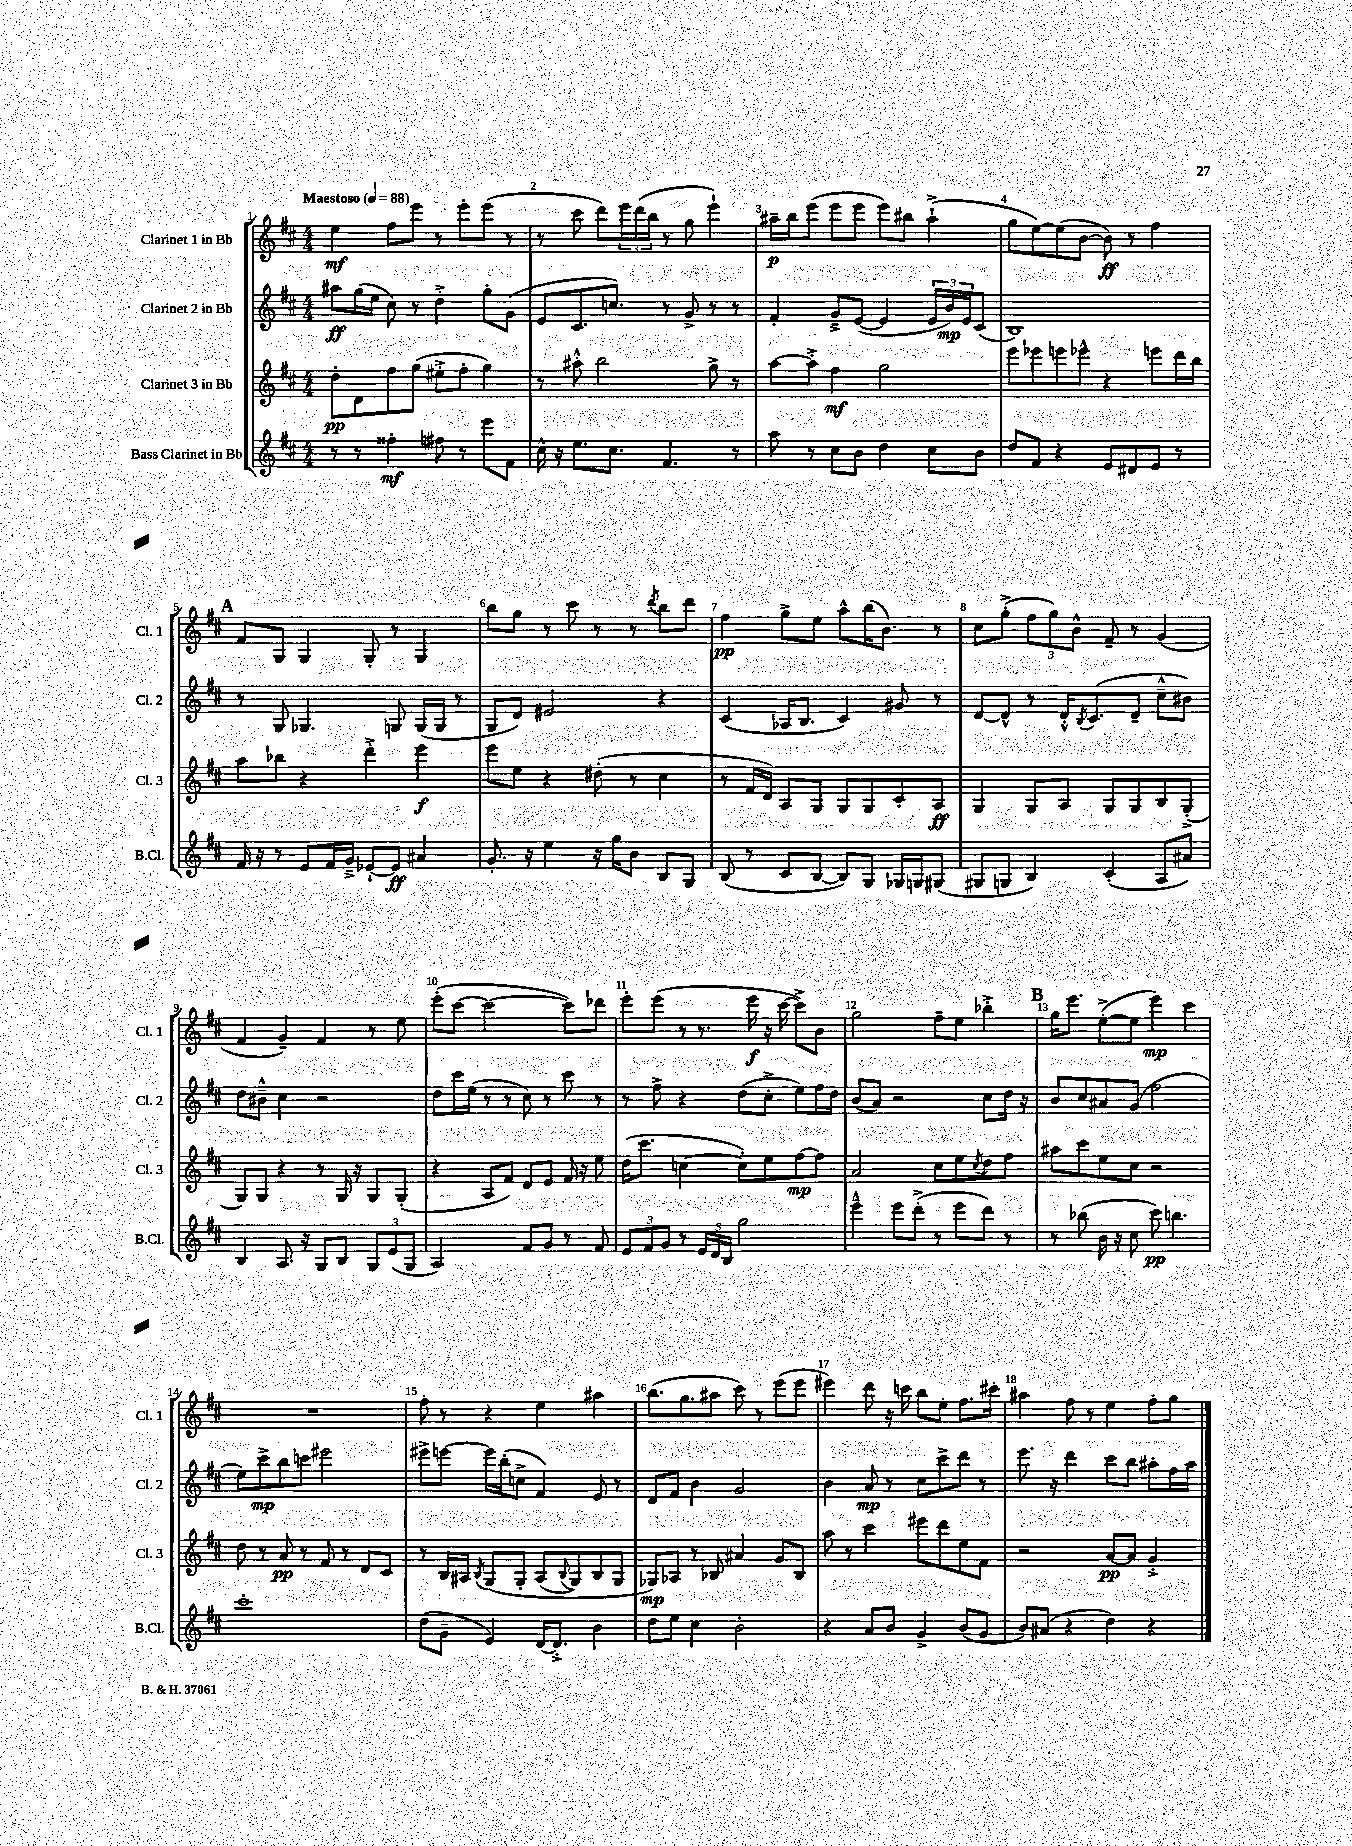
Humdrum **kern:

**kern	**dynam	**kern	**dynam	**kern	**dynam	**kern	**dynam
*part4	*part4	*part3	*part3	*part2	*part2	*part1	*part1
*staff4	*staff4	*staff3	*staff3	*staff2	*staff2	*staff1	*staff1
*I"Bass Clarinet in Bb	*	*I"Clarinet 3 in Bb	*	*I"Clarinet 2 in Bb	*	*I"Clarinet 1 in Bb	*
*I'B.Cl.	*	*I'Cl. 3	*	*I'Cl. 2	*	*I'Cl. 1	*
*clefG2	*	*clefG2	*	*clefG2	*	*clefG2	*
*k[f#c#]	*	*k[f#c#]	*	*k[f#c#]	*	*k[f#c#]	*
*M4/4	*	*M4/4	*	*M4/4	*	*M4/4	*
*MM88	*	*MM88	*	*MM88	*	*MM88	*
=1	=1	=1	=1	=1	=1	=1	=1
!	!	!	!	!	!	!LO:TX:a:B:t=Maestoso	!
8r	.	8dd'\L	pp	8aa#X\L	ff	4ee\	mf
8r	.	8d\	.	(16gg\L	.	.	.
.	.	.	.	16ee\JJ	.	.	.
4ff##X'\	mf	8ff#\	.	8cc#\)	.	8ff#\L	.
.	.	(8gg\J	.	8r	.	8eee\J	.
8ff#X\	.	8ee#X'^\L	.	4dd'^\	.	8r	.
8r	.	8ff#'\J	.	.	.	8eee'\L	.
8eee\L	.	4gg\)	.	8gg'\L	.	(8eee\J	.
8f#\J	.	.	.	(8g\J	.	8r	.
=2	=2	=2	=2	=2	=2	=2	=2
16cc#^^\	.	8r	.	8e/L	.	8r	.
16r	.	.	.	.	.	.	.
8.ee\L	.	8aa#X'^^\	.	8.c#/	.	8ccc#\	.
.	.	2bb\	.	.	.	8ddd\L)	.
8.cc#\J	.	.	.	8.ccn/J)	.	.	.
.	.	.	.	.	.	24eee\L	.
.	.	.	.	.	.	(24ddd\	.
.	.	.	.	.	.	24bb\JJ	.
4.f#/	.	.	.	8r	.	8r	.
.	.	.	.	8g^/	.	8gg\	.
.	.	8gg^\	.	8r	.	4eee`\)	.
8r	.	8r	.	8r	.	.	.
=3	=3	=3	=3	=3	=3	=3	=3
8aa\	.	[8aa\L	.	4f#'/	.	16aa#X~\LL	p
.	.	.	.	.	.	16bb\J	.
8r	.	8aa'^\J]	.	.	.	(8eee\J	.
8cc#\L	.	4ff#\	mf	8g~^/L	.	8eee\L	.
8b\J	.	.	.	([8e/J	.	8eee\J	.
4dd\	.	2gg\	.	4e/]	.	8eee\L)	.
.	.	.	.	.	.	8bb#X\J	.
8cc#\L	.	.	.	24e/LL	.	(4aa#`^\	.
.	.	.	.	24b/)	mp	.	.
.	.	.	.	24e/J	.	.	.
8b\J	.	.	.	(8c#/J	.	.	.
=4	=4	=4	=4	=4	=4	=4	=4
8dd/L	.	8eee\L	.	1B)	.	8gg\L	.
8f#/J	.	8eee-X\	.	.	.	[8ee\)	.
4r	.	8eeen\	.	.	.	(8ee\]	.
.	.	8eee-X^^\J	.	.	.	[8b\J	.
8e/L	.	4r	.	.	.	8b\])	ff
8d#X/	.	.	.	.	.	8r	.
8e/J	.	8eeen\L	.	.	.	4ff#\	.
8r	.	16ddd\L	.	.	.	.	.
.	.	16bb\JJ	.	.	.	.	.
!!LO:LB:g=z
!!LO:REH:place=s1:t=A
=5	=5	=5	=5	=5	=5	=5	=5
16f#/	.	8aa\L	.	8r	.	8f#/L	.
16r	.	.	.	.	.	.	.
8r	.	8bb-X\J	.	8G/	.	8G/J	.
8e/L	.	4r	.	4.G-X/	.	4G/	.
16f#/L	.	.	.	.	.	.	.
16g~^/JJ	.	.	.	.	.	.	.
[8e-X`/L	.	4ddd'^\	.	.	.	8G'/	.
8e-/J]	ff	.	.	8Gn/	.	8r	.
4a#X/	.	4eee\	f	(16G/LL	.	4G/	.
.	.	.	.	16G/JJ	.	.	.
.	.	.	.	8r	.	.	.
=6	=6	=6	=6	=6	=6	=6	=6
8.g'/	.	8eee\L	.	8G/L	.	8bb\L	.
.	.	8ee\J	.	8d/J)	.	8gg\J	.
16r	.	.	.	.	.	.	.
4ee\	.	4r	.	2e#X/	.	8r	.
.	.	.	.	.	.	8ccc#\	.
16r	.	(8dd#X'\	.	.	.	8r	.
16gg\KL	.	.	.	.	.	.	.
8b\J	.	8r	.	.	.	8r	.
.	.	.	.	.	.	8qddd/	.
8B/L	.	4cc#\	.	4r	.	8bb\L	.
8G/J	.	.	.	.	.	8ddd\J	.
=7	=7	=7	=7	=7	=7	=7	=7
(8B/	.	8r	.	(4c#/	.	4ff#\	pp
8r	.	16f#/LL	.	.	.	.	.
.	.	16d/JJ)	.	.	.	.	.
8c#/L	.	8A/L	.	16A-X/KL	.	8gg^\L	.
.	.	.	.	8.B/J	.	.	.
[8B/J	.	8G/J	.	.	.	8ee\J	.
8B/L])	.	8G/L	.	4c#/)	.	8aa^^\L	.
8G/J	.	8G/	.	.	.	(16bb\K	.
.	.	.	.	.	.	8.b\J)	.
16G-X/LL	.	8c#'/	.	8g#X/	.	.	.
16Gn/J	.	.	.	.	.	.	.
(8G#X/J	.	8A/J	ff	8r	.	8r	.
=8	=8	=8	=8	=8	=8	=8	=8
8G#X/L	.	4G/	.	[8d/L	.	8cc#\L	.
8Gn/J	.	.	.	8d^^/J]	.	(8gg'^\J	.
4B/)	.	8G/L	.	8r	.	12ff#\L	.
.	.	.	.	.	.	12gg\)	.
.	.	8A/J	.	16d'^^/KL	.	.	.
.	.	.	.	.	.	12b^^\J	.
.	.	.	.	8qB/	.	.	.
.	.	.	.	(8.c#/	.	.	.
(4c#'/	.	8G/L	.	.	.	8f#~/	.
.	.	8G/	.	8d~/J	.	8r	.
8A/L	.	8B/	.	8cc#~^^\L	.	(4g/	.
8a#X/J)	.	(8G'^/J	.	8b#X\J)	.	.	.
!!LO:LB:g=z
=9	=9	=9	=9	=9	=9	=9	=9
4B/	.	8G/L)	.	8dd\L	.	4f#/	.
.	.	8G/J	.	8b#X~^^\J	.	.	.
8.A/	.	4r	.	4cc#\	.	4g~/)	.
16r	.	.	.	.	.	.	.
8G/L	.	8r	.	2r	.	4f#/	.
8B/J	.	16G/	.	.	.	.	.
.	.	16r	.	.	.	.	.
12G/L	.	8G/L	.	.	.	8r	.
(12e/	.	.	.	.	.	.	.
.	.	(8G'/J	.	.	.	8ee\	.
12G/J	.	.	.	.	.	.	.
=10	=10	=10	=10	=10	=10	=10	=10
2A/)	.	4r	.	8dd\L	.	(8eee'\L	.
.	.	.	.	16ccc#\L	.	[8ccc#\J	.
.	.	.	.	(16ee\JJ	.	.	.
.	.	8A/L	.	8r	.	2ccc#\_	.
.	.	8f#/J)	.	8r	.	.	.
8f#/L	.	8d/L	.	8cc#\)	.	.	.
8g/J	.	8e/J	.	8r	.	.	.
8r	.	16f#/	.	8ccc#\	.	8ccc#\L])	.
.	.	16r	.	.	.	.	.
8f#/	.	8ee\	.	8r	.	8ddd-X\J	.
=11	=11	=11	=11	=11	=11	=11	=11
12e/L	.	(16dd\KL	.	8r	.	8eee'\L	.
.	.	8.ccc#\J	.	.	.	.	.
12f#/	.	.	.	.	.	.	.
.	.	.	.	8ff#^\	.	(8eee\J	.
12g/J	.	.	.	.	.	.	.
8r	.	[4ccn\	.	4r	.	8r	.
24e/LL	.	.	.	.	.	8.r	.
24d/	.	.	.	.	.	.	.
24B/JJ	.	.	.	.	.	.	.
2gg\	.	8cc'\L])	.	(8dd\L	.	.	.
.	.	.	.	.	.	16eee\	f
.	.	8ee\	.	8cc#'^\J	.	16r	.
.	.	.	.	.	.	[16ccc#\	.
.	.	[8ff#\	mp	8ee\L)	.	8ccc#^\L])	.
.	.	8ff#\J]	.	16ff#\L	.	8b\J	.
.	.	.	.	16dd\JJ	.	.	.
=12	=12	=12	=12	=12	=12	=12	=12
4eee~^^\	.	2a/	.	(8b/L	.	2gg\	.
.	.	.	.	8a/J)	.	.	.
8eee\L	.	.	.	2r	.	.	.
(8ddd'^\J	.	.	.	.	.	.	.
8r	.	8cc#\L	.	.	.	8ff#~\L	.
8eee\L	.	8ee\	.	.	.	8ee\J	.
.	.	8qcc#/	.	.	.	.	.
8ddd\J)	.	8dd\	.	8cc#\L	.	4bb-X'^\	.
8r	.	8ff#\J	.	16dd\Jk	.	.	.
.	.	.	.	16r	.	.	.
!!LO:REH:place=s1:t=B
=13	=13	=13	=13	=13	=13	=13	=13
8r	.	8aa#X\L	.	8b/L	.	16gg\KL	.
.	.	.	.	.	.	8.eee\J	.
(8bb-X\	.	8ccc#\	.	8cc#/	.	.	.
16b\	.	8ee\	.	8a#X/	.	([8ee'^\L	.
16r	.	.	.	.	.	.	.
8cc#\	.	8cc#\J	.	(8g/J	.	8ee\J]	.
8ccc#\)	pp	2r	.	2ff#\	.	4eee\)	mp
4.bbn\	.	.	.	.	.	.	.
.	.	.	.	.	.	4ccc#\	.
!!LO:LB:g=z
=14	=14	=14	=14	=14	=14	=14	=14
1ccc#'	.	8dd\	.	8ee\L)	.	1r	.
.	.	8r	.	8ccc#^\	mp	.	.
.	.	8a/	pp	8bb\	.	.	.
.	.	8r	.	8cccn\J	.	.	.
.	.	8f#/	.	2eee#X\	.	.	.
.	.	8r	.	.	.	.	.
.	.	8d/L	.	.	.	.	.
.	.	8c#/J	.	.	.	.	.
=15	=15	=15	=15	=15	=15	=15	=15
(8dd\L	.	8r	.	8eee#X^\L	.	8ff#'\	.
8g~\J	.	16B/LL	.	[8eeen\J	.	8r	.
.	.	16A#X/JJ	.	.	.	.	.
.	.	8qB/	.	.	.	.	.
4e/)	.	(8G/L	.	16eee\LL]	.	4r	.
.	.	.	.	(16bb'\J	.	.	.
.	.	8G'/J	.	8ccn^\J	.	.	.
[16d/KL	.	(8A#/L	.	4f#/)	.	4ee\	.
8.d'^/J]	.	.	.	.	.	.	.
.	.	8qqB/	.	.	.	.	.
.	.	8G/)	.	.	.	.	.
4b\	.	8B/	.	8e/	.	4aa#X\	.
.	.	8G/J	.	8r	.	.	.
=16	=16	=16	=16	=16	=16	=16	=16
8dd\L	.	8G-X/L)	mp	8d/L	.	(8.bb\L	.
8ee\J	.	8A-X/J	.	8f#/J	.	.	.
.	.	.	.	.	.	8.gg\	.
4cc#\	.	8r	.	4b\	.	.	.
.	.	8B-X/	.	.	.	8aa#X\J	.
2b'\	.	4a#X/	.	2g/	.	8ccc#\)	.
.	.	.	.	.	.	8r	.
.	.	8g/L	.	.	.	(8eee\L	.
.	.	8B-/J	.	.	.	8eee\J	.
=17	=17	=17	=17	=17	=17	=17	=17
4r	.	8aa\	.	4b\	.	4eee#X\)	.
.	.	8r	.	.	.	.	.
8a/L	.	4ccc#\	.	8a/	mp	8ddd\	.
8b/J	.	.	.	8r	.	16r	.
.	.	.	.	.	.	16cccn\	.
4g^/	.	8eee#X\L	.	8cc#\L	.	8bb\L	.
.	.	8ddd\	.	8ccc#^\	.	8ee'\J	.
(8b/L	.	8ee\	.	8ddd\J	.	8.ff#\L	.
8g/J	.	8f#\J	.	8r	.	.	.
.	.	.	.	.	.	16ccc#X'\Jk	.
=18	=18	=18	=18	=18	=18	=18	=18
8b/L)	.	2r	.	8.eee\	.	4aa#X\	.
(8a#X/J	.	.	.	.	.	.	.
.	.	.	.	16r	.	.	.
4r	.	.	.	4ddd\	.	8ff#\	.
.	.	.	.	.	.	8r	.
4dd\)	.	[8a/L	pp	8ccc#\L	.	4ee\	.
.	.	8a/J]	.	8bb\J	.	.	.
4r	.	4g'^/	.	8aa#X'\L	.	8ff#'\L	.
.	.	.	.	16ff#\L	.	8gg\J	.
.	.	.	.	16aa#\JJ	.	.	.
==	==	==	==	==	==	==	==
*-	*-	*-	*-	*-	*-	*-	*-
